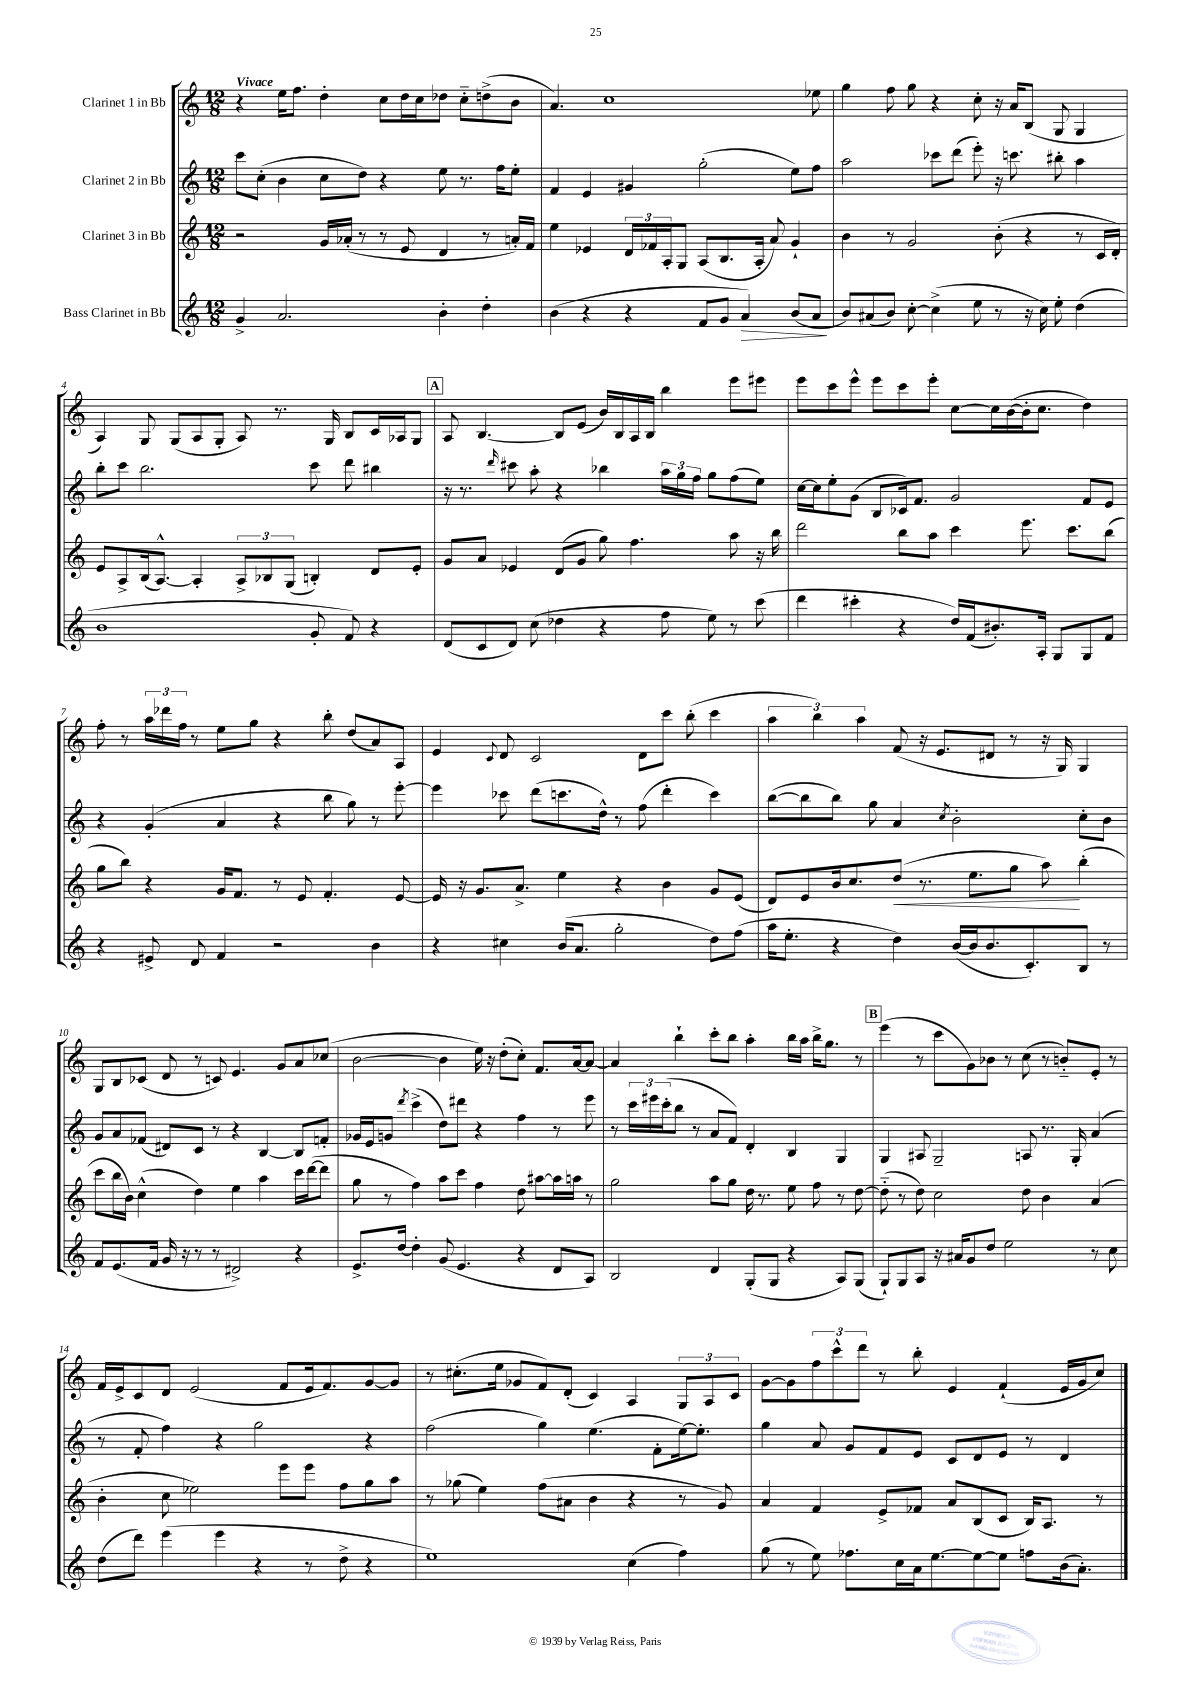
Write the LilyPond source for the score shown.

<<
\new StaffGroup <<
\new Staff = "s0" \with { instrumentName = "Clarinet 1 in Bb" } {
    \clef treble \key c \major \numericTimeSignature \time 12/8 \tempo "Vivace"
    r4 e''16 f''8. d''4-. c''8 d''16 c''16 des''8 c''8-_ d''8->( b'8 |
    a'4.) c''1 ees''8 |
    g''4 f''8 g''8 r4 c''8-. r16 a'16 b8( g8 g4 |
    a4) g8 g8( a8 g8-. a8) r8. g16 b8 c'16 aes16 g8 |
    \mark \markup { \box "A" } a8 b4.~ b8 e'8( b'16) b16 a16 b16 b''4 e'''8 eis'''8 |
    e'''8 c'''8 e'''8-^ e'''8 c'''8 e'''8-. c''8~ c''16 b'16~( b'16-. c''8. d''4) |
    f''8-. r8 \tuplet 3/2 { a''16 des'''16 f''16 } r8 e''8 g''8 r4 b''8-. d''8( a'8) a8 |
    e'4 \appoggiatura { c'8 } d'8 c'2 d'8 c'''8 b''8-.( c'''4 |
    \tuplet 3/2 { a''4 b''4) a''4 } f'8( r16 e'8. dis'8 r8 r16 g16) g4 |
    g8 b8 ces'8( d'8 r8 c'8) e'4. g'8 a'8 ces''8( |
    b'2~ b'4 e''16) r16 d''8-.( c''8-.) f'8. a'16~ a'8~ |
    a'4 b''4-! c'''8-. b''8 a''4-. b''16 a''16 b''16-> g''8. r8 |
    \mark \markup { \box "B" } e'''4( r8 c'''8 g'8) bes'8 r8 c''8( r8 b'8-_) e'8-. r8 |
    f'16 e'16-> c'8 d'8 e'2( f'8 e'16 f'8.) g'8~ g'8 |
    r8 cis''8.-.( e''16 ges'8 f'8) d'8-.( c'4) a4 \tuplet 3/2 { g8 a8 c'8 } |
    g'8~ g'8 \tuplet 3/2 { f''8 c'''8-^ d'''8 } r8 b''8-. e'4 f'4-!( e'16 g'16 c''8) \bar "|." |
}
\new Staff = "s1" \with { instrumentName = "Clarinet 2 in Bb" } {
    \clef treble \key c \major \numericTimeSignature \time 12/8
    c'''8 c''8-.( b'4 c''8 d''8) r4 e''8 r8. f''16 e''8-. |
    f'4 e'4 gis'4 g''2-.( e''8) f''8 |
    a''2 ces'''8 d'''8( e'''8-.) r16 c'''8. bis''8-. a''4 |
    b''8-. c'''8 b''2. c'''8 d'''8 bis''4 |
    \mark \markup { \box "A" } r16 r8. \grace { d'''16 } cis'''8 a''8-. r4 bes''4 \tuplet 3/2 { a''16 g''16 f''16 } g''8 f''8( e''8) |
    c''16~ c''16 e''8-. g'8( b8 ces'16) f'8. g'2 f'8 e'8 |
    r4 g'4-.( a'4 r4 b''8 g''8) r8 e'''8~-. |
    e'''4 ces'''8 d'''8( c'''8. d''16-^) r8 f''8( d'''4-. c'''4) |
    b''8~( b''8 b''8) g''8 a'4 \acciaccatura { c''8 } b'2-. c''8-. b'8 |
    g'8 a'8 fes'8( dis'8) c'8 r8 r4 b4~ b8 f'8-. |
    ges'16 e'16 g'8 \acciaccatura { d'''8 } c'''4->( d''8) dis'''8 r4 f''4 r8 e'''8 |
    r8 \tuplet 3/2 { c'''16 eis'''16 c'''16-.( } b''8 r8 a'8 f'8) d'4-. b4 g4 |
    \mark \markup { \box "B" } g4 ais8 g2-- a8 r8. g16-. a'4( |
    r8 f'8-. f''4) r4 g''2 r4 |
    f''2( g''4) e''4.( f'8-. e''16~) e''8.-. |
    g''4 a'8 g'8 f'8 e'8 c'8 d'8 e'8 r8 d'4 \bar "|." |
}
\new Staff = "s2" \with { instrumentName = "Clarinet 3 in Bb" } {
    \clef treble \key c \major \numericTimeSignature \time 12/8
    r2 g'16 aes'16-.( r8 r8 e'8 d'4 r8 a'16-.) f'16 |
    e''4 ees'4 \tuplet 3/2 { d'16 fes'16 a16-. } g8 a8( b8. a16-. a'8) g'4-! |
    b'4 r8 g'2 b'8-.( r4 r8 c'16 d'16-.) |
    e'8 a8-> b16( a8.~-^) a4-. \tuplet 3/2 { a8-> bes8 g8( } b4-.) d'8 e'8-. |
    \mark \markup { \box "A" } g'8 a'8 ees'4 d'8( g'8 g''8) f''4. a''8 r16 b''16 |
    d'''2 b''8 a''8 c'''4 e'''8. c'''8. b''8( |
    g''8 b''8) r4 g'16 f'8. r8 e'8 f'4.-. e'8~ |
    e'16 r16 g'8. a'8.-> e''4 r4 b'4 g'8 e'8( |
    d'8) e'8 b'16 c''8. d''8\<( r8. e''8. g''8 a''8\!) b''4-.( |
    c'''8 b''16 b'16) c''4-^( d''4) e''4 a''4 c'''16 d'''16~( d'''8 |
    g''8 r8 f''4) a''8 c'''8 f''4 d''8 ais''8~ ais''16 a''16 r8 |
    g''2 a''8 g''8 d''16 r8. e''8 f''8 r8 d''8~ |
    \mark \markup { \box "B" } d''8-_( r8 d''8) c''2 d''8 b'4 a'4( |
    b'4-. c''8 ees''2) e'''8 e'''8 f''8 g''8 a''8 |
    r8 ges''8( e''4) f''8( ais'8 b'4 r4 r8 g'8) |
    a'4 f'4 e'8-> fes'8 a'8 b8( c'8 b16) a8. r8 \bar "|." |
}
\new Staff = "s3" \with { instrumentName = "Bass Clarinet in Bb" } {
    \clef treble \key c \major \numericTimeSignature \time 12/8
    g'4-> a'2. b'4-. d''4-. |
    b'4( r4 r4 f'8 g'8 a'4\>) b'8( a'8\! |
    b'8) ais'8( b'8) c''8~-. c''4->( e''8 r8 r16 c''16) e''8-. d''4( |
    b'1 g'8-. f'8) r4 |
    \mark \markup { \box "A" } d'8( c'8 d'8) c''8( des''4 r4 f''8 e''8) r8 c'''8( |
    d'''4 cis'''4-. r4 d''16) f'16( bis'8.-.) a16-. g8 g8 f'8 |
    r4 eis'8-> d'8 f'4 r2 b'4 |
    r4 cis''4 b'16( a'8. g''2-. d''8) f''8( |
    a''16 e''8.-. r4 d''4) b'16~( b'16 b'8. c'8.-.) b8 r8 |
    f'8 e'8.( f'16 g'16 r16 r8 r8 dis'2->) r4 |
    e'8.-> d''16~ d''4-. g'8( e'4. r4 d'8 a8) |
    b2 d'4 g8-.( g8 r4 a8) g8( |
    \mark \markup { \box "B" } g8-!) g8 a8 r16 ais'16 g'8 d''8 e''2 r8 c''8 |
    d''8( d'''8) e'''4( e'''4 r4 r8 d''8-> r4 |
    e''1) c''4( f''4) |
    g''8( r8 e''8) fes''8. c''16 a'16 e''8.~ e''8~ e''8 f''8 b'16( a'8.-.) \bar "|." |
}
>>
>>
